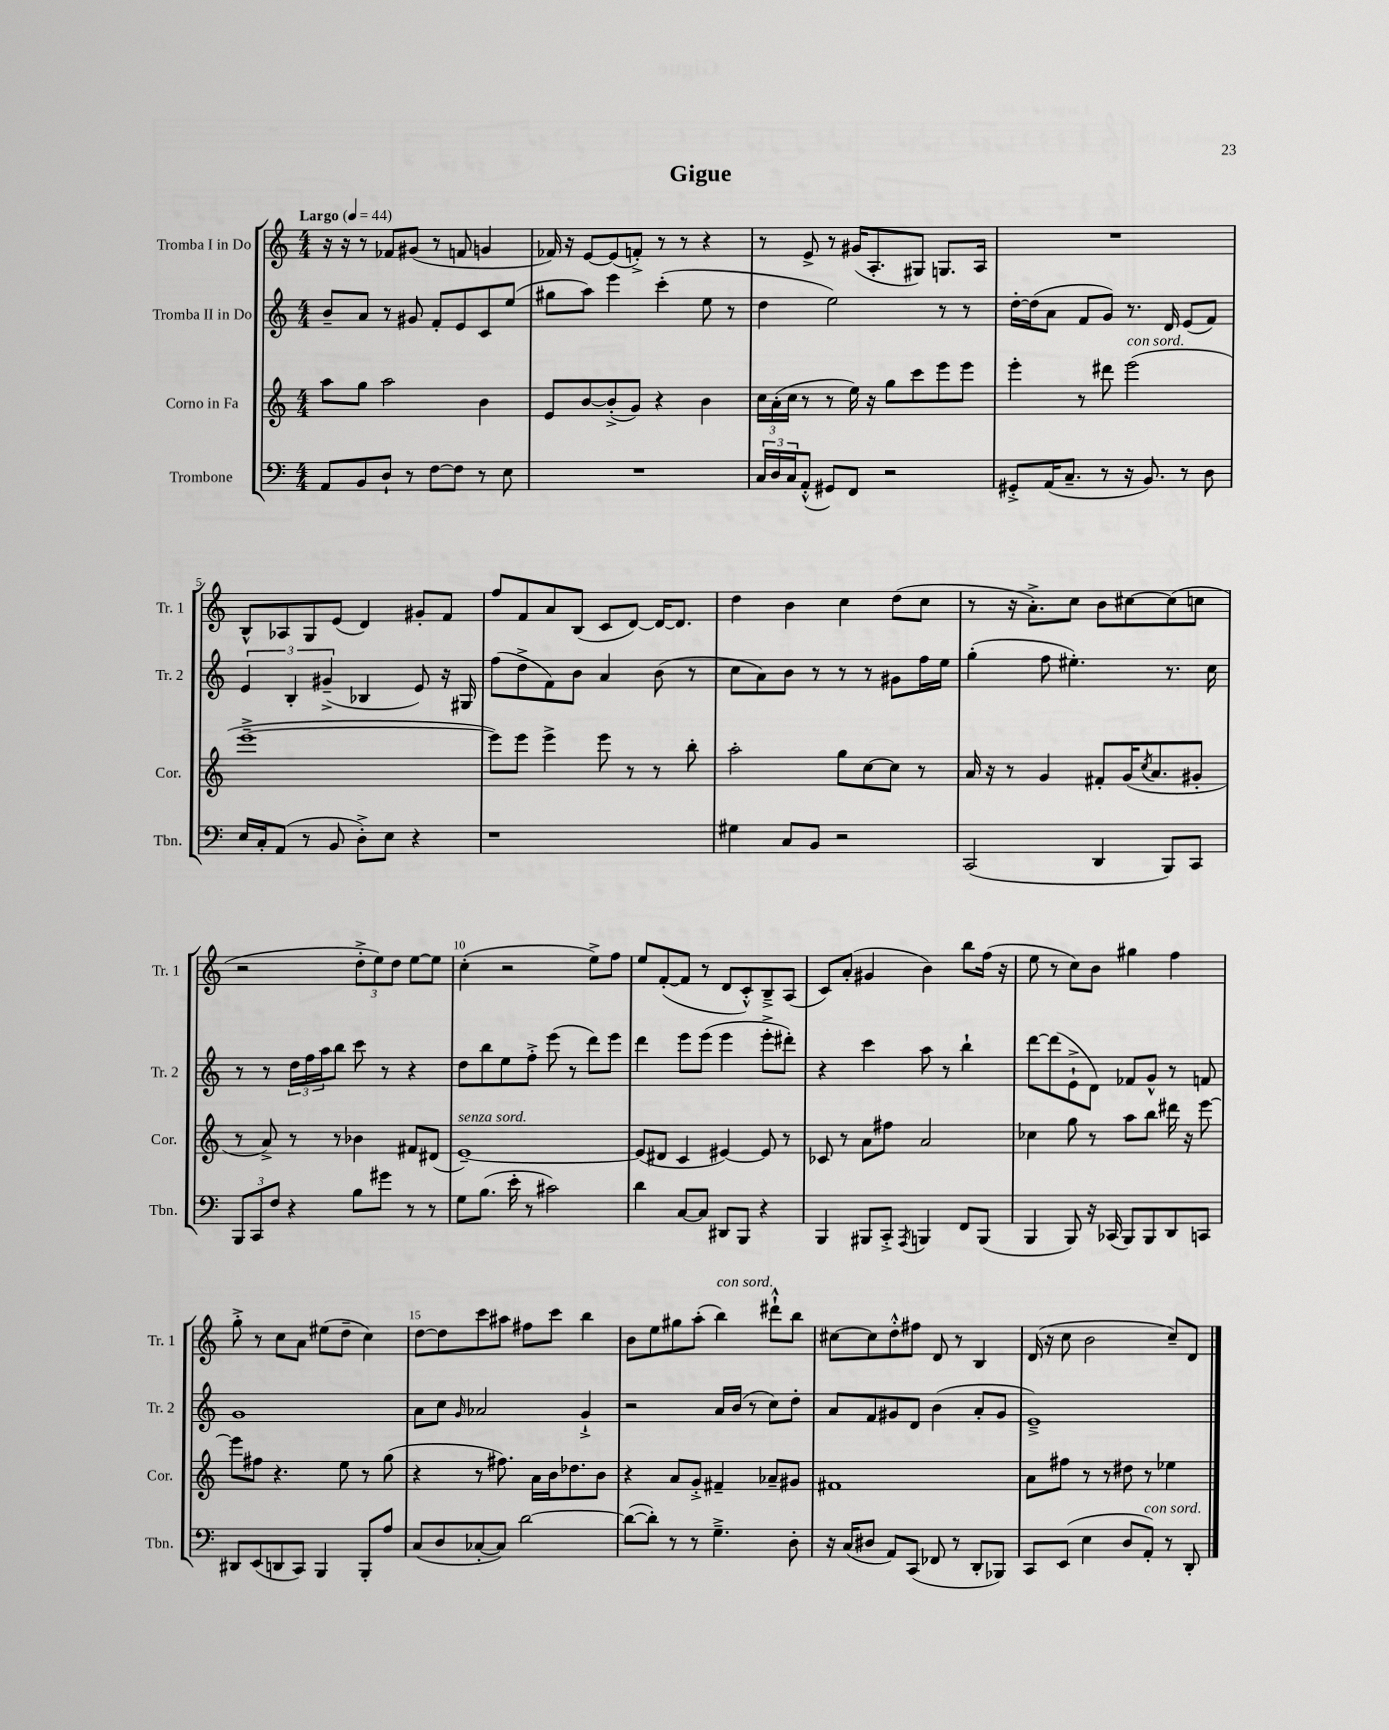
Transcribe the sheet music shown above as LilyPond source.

\header { title = "Gigue" }
<<
\new StaffGroup <<
\new Staff = "s0" \with { instrumentName = "Tromba I in Do" shortInstrumentName = "Tr. 1" } {
    \clef treble \key c \major \numericTimeSignature \time 4/4 \tempo "Largo" 4 = 44
    r16 r16 r8 fes'8 gis'8( r8 f'8 g'4 |
    fes'16) r16 e'8~ e'8( f'8-.->) r8 r8 r4 |
    r8 e'8-> r8 gis'16( a8.-. gis8) g8. a16 |
    R1 |
    b8-^ aes8 g8 e'8( d'4) gis'8-. f'8 |
    f''8 f'8 a'8 b8( c'8 d'8~) d'16~ d'8. |
    d''4 b'4 c''4 d''8( c''8 |
    r8 r16 a'8.-.->) c''8 b'8 cis''8~ cis''8( c''8 |
    r2 \tuplet 3/2 { d''8-.-> e''8) d''8 } e''8~ e''8 |
    c''4-.( r2 e''8->) f''8 |
    e''8 f'8~-.( f'8 r8 d'8 c'8-.-^) b8---> a8( |
    c'8) a'8-.( gis'4 b'4) b''8 f''16( r16 |
    e''8 r8 c''8) b'8 gis''4 f''4 |
    g''8-.-> r8 c''8 a'8 eis''8( d''8-- c''4) |
    d''8~ d''8 c'''8 ais''8 fis''8 c'''8 b''4 |
    b'8 e''8 gis''8 a''8-.( b''4^\markup { \italic "con sord." }) dis'''8-!-^ b''8 |
    cis''8~ cis''8 d''8-.-^ fis''8 d'8 r8 b4 |
    d'16( r16 c''8 b'2 c''8--) d'8 \bar "|." |
}
\new Staff = "s1" \with { instrumentName = "Tromba II in Do" shortInstrumentName = "Tr. 2" } {
    \clef treble \key c \major \numericTimeSignature \time 4/4
    b'8-- a'8 r8 gis'8 f'8-. e'8 c'8 e''8( |
    gis''8 a''8) e'''4 c'''4-.( e''8 r8 |
    d''4 e''2) r8 r8 |
    d''16~-. d''16( a'8 f'8 g'8) r8. d'16 e'8( f'8) |
    \tuplet 3/2 { e'4 b4-. gis'4--->( } bes4 e'8) r16 gis16 |
    f''8( d''8-> f'8) b'8 a'4 b'8( r8 |
    c''8 a'8) b'8 r8 r8 r8 gis'8 f''16 e''16 |
    g''4-.( f''8 eis''4.-.) r8. c''16 |
    r8 r8 \tuplet 3/2 { d''16 f''16 a''16 } b''8 c'''8 r8 r4 |
    d''8 b''8 e''8 f''8-.-> e'''8( r8 d'''8) e'''8 |
    d'''4 e'''8 e'''8( e'''4 e'''8-.-> dis'''8-.) |
    r4 c'''4 a''8 r8 b''4-! |
    d'''8~ d'''8( e'8-!-> d'8) fes'8 g'8-^ r8 f'8 |
    g'1 |
    a'8 c''8 \grace { g'16 } aes'2 g'4-!-> |
    r2 a'16 b'16( r8 c''8) d''8-. |
    a'8 f'8 gis'8 d'8 b'4( a'8-. gis'8 |
    e'1--->) \bar "|." |
}
\new Staff = "s2" \with { instrumentName = "Corno in Fa" shortInstrumentName = "Cor." } {
    \clef treble \key c \major \numericTimeSignature \time 4/4
    a''8 g''8 a''2 b'4 |
    e'8 b'8~ b'8-.->( g'8) r4 b'4 |
    \tuplet 3/2 { c''16 a'16-.( c''16 } r8 r8 e''16) r16 g''8 c'''8 e'''8 e'''8 |
    e'''4-. r8 dis'''8 e'''2^\markup { \italic "con sord." }( |
    e'''1~---> |
    e'''8) e'''8 e'''4-> e'''8 r8 r8 b''8-. |
    a''2-. g''8 c''8~ c''8 r8 |
    a'16 r16 r8 g'4 fis'8-. g'16( \acciaccatura { c''8 } a'8. gis'8-. |
    r8 a'8->) r8 r8 bes'4 fis'8 dis'8( |
    e'1~--^\markup { \italic "senza sord." }) |
    e'8( dis'8 c'4 eis'4~) eis'8 r8 |
    ces'8 r8 a'8 fis''8 a'2 |
    ces''4 g''8 r8 a''8 b''8 dis'''16 r16 e'''8~ |
    e'''8 fis''8 r4. e''8 r8 g''8( |
    r4 r8 fis''8.) a'16 b'16 des''8. b'8 |
    r4 a'8 g'8-.-> fis'4-- aes'8-- gis'8 |
    fis'1 |
    a'8 fis''8 r8 r8 dis''8 r8 ees''4 \bar "|." |
}
\new Staff = "s3" \with { instrumentName = "Trombone" shortInstrumentName = "Tbn." } {
    \clef bass \key c \major \numericTimeSignature \time 4/4
    a,8 b,8 d8-! r8 f8~ f8 r8 e8 |
    R1 |
    \tuplet 3/2 { c16 d16 c16 } a,8-.-^( gis,8) f,8 r2 |
    gis,8-.-> a,16( c8.-- r8 r16 b,8.) r8 d8 |
    e16 c16-. a,8( r8 b,8 d8-.->) e8 r4 |
    r1 |
    gis4 c8 b,8 r2 |
    c,2( d,4 b,,8) c,8 |
    \tuplet 3/2 { b,,8 c,8 f8 } r4 b8 gis'8 r8 r8 |
    g8 b8.( e'16-. r8 cis'2) |
    d'4 c8~ c8 dis,8 b,,8 r4 |
    b,,4 bis,,8 c,8-.-> \acciaccatura { a,,8 } b,,4 f,8 b,,8( |
    b,,4 b,,8) r16 ces,16( b,,8) b,,8 d,8 c,8 |
    dis,8 e,8( d,8 c,8) b,,4 b,,8-. a8 |
    c8( d8 ces8~-. ces8) d'2~ |
    d'8~( d'8-.) r8 r8 g4.---> d8-. |
    r16 c16( dis8 a,8) c,8( fes,8 r8 d,8-. bes,,8) |
    c,8 e,8( e4 d8 a,8-.^\markup { \italic "con sord." }) r8 d,8-. \bar "|." |
}
>>
>>
\layout { \context { \Score \override BarNumber.break-visibility = ##(#f #t #t) barNumberVisibility = #(every-nth-bar-number-visible 5) } }
